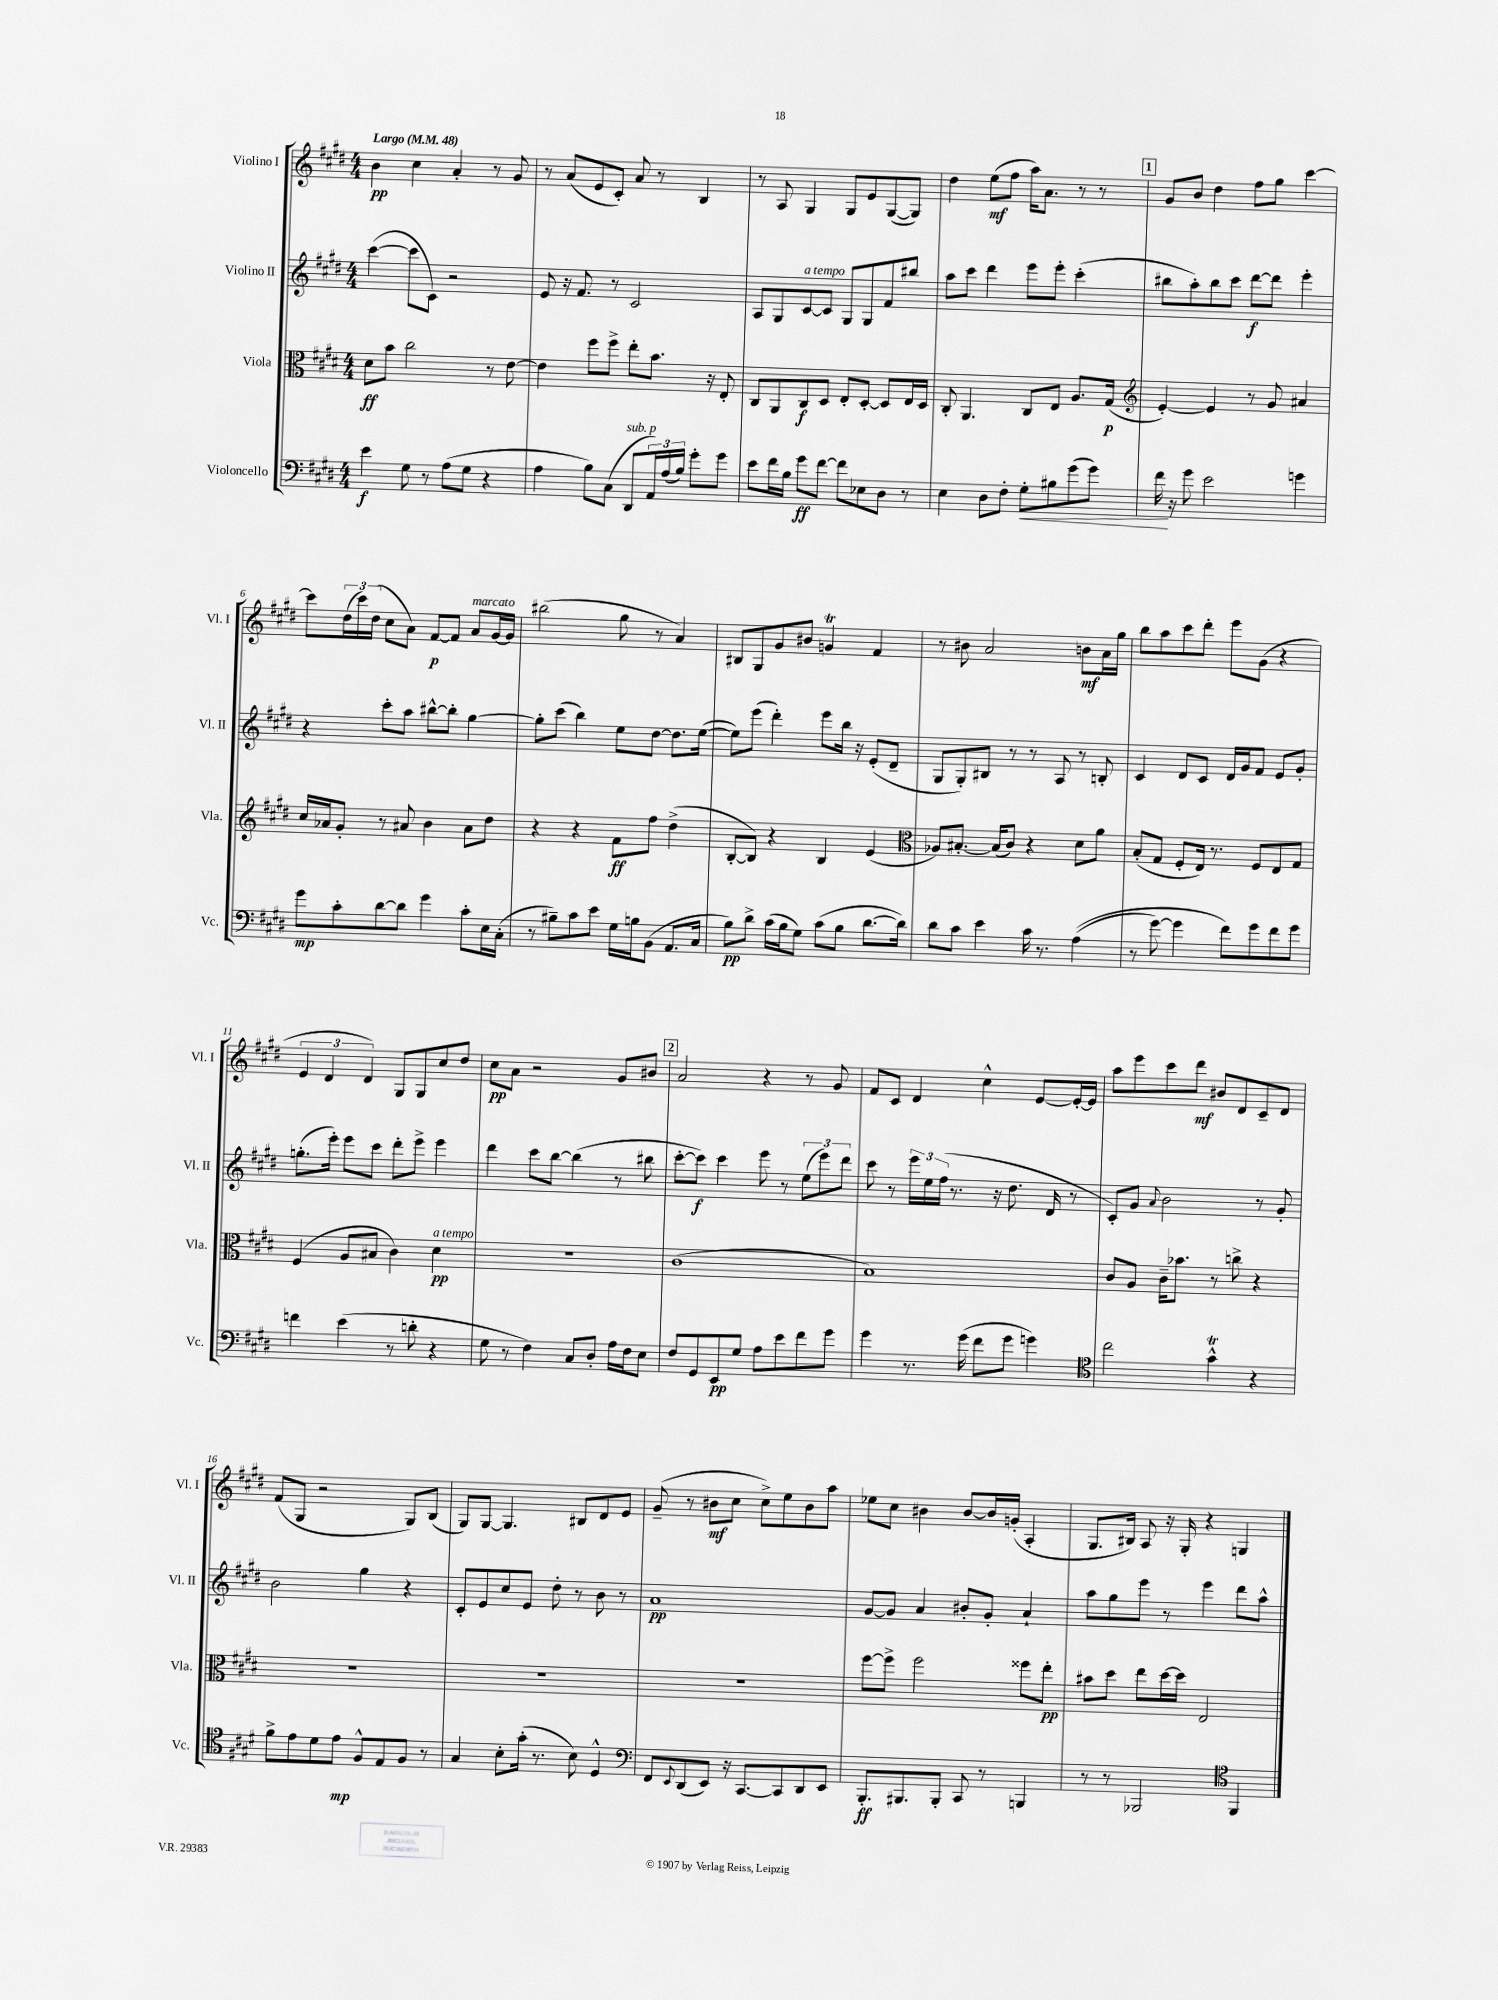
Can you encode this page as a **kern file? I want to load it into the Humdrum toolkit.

**kern	**dynam	**kern	**dynam	**kern	**dynam	**kern	**dynam
*part4	*part4	*part3	*part3	*part2	*part2	*part1	*part1
*staff4	*staff4	*staff3	*staff3	*staff2	*staff2	*staff1	*staff1
*I"Violoncello	*	*I"Viola	*	*I"Violino II	*	*I"Violino I	*
*I'Vc.	*	*I'Vla.	*	*I'Vl. II	*	*I'Vl. I	*
*clefF4	*	*clefC3	*	*clefG2	*	*clefG2	*
*k[f#c#g#d#]	*	*k[f#c#g#d#]	*	*k[f#c#g#d#]	*	*k[f#c#g#d#]	*
*M4/4	*	*M4/4	*	*M4/4	*	*M4/4	*
*MM48	*	*MM48	*	*MM48	*	*MM48	*
=1	=1	=1	=1	=1	=1	=1	=1
!	!	!	!	!	!	!LO:TX:a:B:t=Largo	!
4e\	f	8d#\L	ff	([4ccc#\	.	4b\	pp
.	.	8b\J	.	.	.	.	.
8G#\	.	2cc#\	.	8ccc#\L]	.	4cc#\	.
8r	.	.	.	8c#\J)	.	.	.
(8A\L	.	.	.	2r	.	4a'/	.
8G#\J	.	.	.	.	.	.	.
4r	.	8r	.	.	.	8r	.
.	.	[8e\	.	.	.	8g#/	.
=2	=2	=2	=2	=2	=2	=2	=2
4A\	.	4e\]	.	8e/	.	8r	.
.	.	.	.	16r	.	(8a/L	.
.	.	.	.	8.f#/	.	.	.
8B\L)	.	8ff#\L	.	.	.	8e/	.
(8C#\J	.	8ff#^\J	.	8r	.	8c#'/J)	.
!LO:TX:a:i:t=sub. p	!	!	!	!	!	!	!
8DD#/L	.	8ee'\L	.	2c#/	.	8a/	.
24AA/L)	.	8.b\J	.	.	.	8r	.
(24A/	.	.	.	.	.	.	.
24B/JJ)	.	.	.	.	.	.	.
8g#'\L	.	.	.	.	.	4B/	.
.	.	16r	.	.	.	.	.
8g#\J	.	8E'/	.	.	.	.	.
=3	=3	=3	=3	=3	=3	=3	=3
8e\L	.	8C#/L	.	8A/L	.	8r	.
16f#\L	.	8AA/	.	8G#/	.	8A/	.
16B\JJ	.	.	.	.	.	.	.
!	!	!	!	!LO:TX:a:i:t=a tempo	!	!	!
8g#\L	ff	8C#/	f	[8c#/	.	4G#/	.
[8f#\J	.	8D#/J	.	8c#/J]	.	.	.
8f#\L]	.	8E'/L	.	8G#/L	.	8G#/L	.
8E-X\	.	[8D#'/J	.	8G#/	.	8e/	.
8D#\J	.	8D#/L]	.	8f#/	.	([8G#/	.
8r	.	16E/L	.	8bb#X/J	.	8G#/J])	.
.	.	16D#/JJ	.	.	.	.	.
=4	=4	=4	=4	=4	=4	=4	=4
4E\	.	8C#'/	.	8aa\L	.	4dd#\	.
.	.	4.AA/	.	8ccc#\J	.	.	.
8D#\L	.	.	.	4ddd#\	.	(8ee\L	mf
8F#'\J	.	.	.	.	.	8ff#\J	.
!	!LO:HP:b	!	!	!	!	!	!
8G#'\L	<	8C#/L	.	8eee\L	.	16aa\KL)	.
.	.	.	.	.	.	8.a\J	.
8B#X\	.	8E/J	.	8eee'\J	.	.	.
(8g#\	.	8.A/L	.	(4ccc#'\	.	8r	.
8g#\J)	.	.	.	.	.	8r	.
.	.	(16G#/Jk	p	.	.	.	.
!!LO:REH:place=s1:t=1
=5	=5	=5	=5	=5	=5	=5	=5
*	*	*clefG2	*	*	*	*	*
16f#\	.	[4e'/)	.	8bb#X\L	.	8g#/L	.
16r	[	.	.	.	.	.	.
8g#\	.	.	.	8aa'\)	.	8b/J	.
2e\	.	4e/]	.	8bb#\	.	4dd#\	.
.	.	.	.	8ccc#\J	.	.	.
.	.	8r	.	[8ddd#\L	f	8ff#\L	.
.	.	8g#/	.	8ddd#\J]	.	8gg#\J	.
4gn\	.	4a#X/	.	4eee'\	.	[4ccc#\	.
!!LO:LB:g=z
=6	=6	=6	=6	=6	=6	=6	=6
8g#\L	mp	16cc#/LL	.	4r	.	8ccc#\L]	.
.	.	16a-X/J	.	.	.	.	.
8c#'\	.	8g#'/J	.	.	.	(24dd#\L	.
.	.	.	.	.	.	24ccc#\)	.
.	.	.	.	.	.	(24dd#\JJ	.
[8d#\	.	8r	.	8ccc#'\L	.	8cc#\L	.
8d#\J]	.	8a#X/	.	8aa\J	.	8a\J)	.
4g#\	.	4b\	.	[8bb#X^^\L	.	[8f#/L	p
.	.	.	.	8bb#'\J]	.	8f#/J]	.
!	!	!	!	!	!	!LO:TX:a:i:t=marcato	!
8c#'\L	.	8a#\L	.	[4gg#\	.	8a/L	.
16E\L	.	8dd#\J	.	.	.	[16g#/L	.
(16C#'\JJ	.	.	.	.	.	16g#/JJ]	.
=7	=7	=7	=7	=7	=7	=7	=7
8r	.	4r	.	8gg#'\L]	.	(2bb#X\	.
8B#X~\L)	.	.	.	(8ccc#\J	.	.	.
8c#\	.	4r	.	4bb\)	.	.	.
8e\J	.	.	.	.	.	.	.
16G#\LL	.	8f#\L	ff	8ee\L	.	8gg#\	.
16Bn\J	.	.	.	.	.	.	.
(8BB\J	.	8ff#\J	.	[8dd#\J	.	8r	.
8.AA/L	.	(4dd#^\	.	8.dd#\L]	.	4a/)	.
16C#/Jk	.	.	.	([16ee\Jk	.	.	.
=8	=8	=8	=8	=8	=8	=8	=8
8B\L)	pp	[8B'/L	.	8ee\L])	.	8B#X/L	.
8d#^\J	.	8B/J])	.	(8eee\J	.	8G#/	.
(16c#\LL	.	4r	.	4ddd#'\)	.	8g#/	.
16B\J	.	.	.	.	.	.	.
8G#\J)	.	.	.	.	.	8b#X/J	.
(8c#\L	.	4B/	.	8eee\L	.	4gnT/	.
8B\J	.	.	.	16bb\Jk	.	.	.
.	.	.	.	16r	.	.	.
[8.d#\L	.	(4e/	.	(8e'/L	.	4f#/	.
.	.	.	.	8d#~/J	.	.	.
16d#\Jk])	.	.	.	.	.	.	.
=9	=9	=9	=9	=9	=9	=9	=9
*	*	*clefC3	*	*	*	*	*
8d#\L	.	8A-X/L)	.	8G#/L	.	8r	.
8c#\J	.	[8.B#X'/J	.	8G#'/)	.	8b#X\	.
4e\	.	.	.	8B#X/J	.	2a/	.
.	.	(16B#/KL]	.	.	.	.	.
.	.	8c#/J)	.	8r	.	.	.
16c#\	.	4r	.	8r	.	.	.
8.r	.	.	.	.	.	.	.
.	.	.	.	8A/	.	.	.
((4A\	.	8d#\L	.	8r	.	8bn\L	mf
.	.	8a\J	.	8Bn'/	.	16a\L	.
.	.	.	.	.	.	16gg#\JJ	.
=10	=10	=10	=10	=10	=10	=10	=10
8r	.	(8B'/L	.	4c#/	.	8bb\L	.
[8g#\)	.	8G#/J	.	.	.	8aa\	.
4g#\]	.	8F#'/L	.	8d#/L	.	8ccc#\	.
.	.	16E/Jk)	.	8c#/J	.	8ddd#'\J	.
.	.	8.r	.	.	.	.	.
8f#\L)	.	.	.	16d#/LL	.	8eee\L	.
.	.	.	.	16g#/J	.	.	.
8g#\	.	8F#/L	.	8f#/J	.	(8g#\J	.
8f#\	.	8E/	.	8e/L	.	4r	.
8g#\J	.	8G#/J	.	8g#'/J	.	.	.
!!LO:LB:g=z
=11	=11	=11	=11	=11	=11	=11	=11
4fn\	.	(4F#/	.	(8.ggn'\L	.	6e/	.
.	.	.	.	.	.	6d#/	.
.	.	.	.	16eee'\Jk)	.	.	.
(4e\	.	8A/L	.	8eee\L	.	.	.
.	.	.	.	.	.	6d#/)	.
.	.	8B#X/J	.	8ccc#\J	.	.	.
8r	.	4c#\)	.	8ddd#'\L	.	8G#/L	.
8dn'\	.	.	.	8eee^\J	.	8G#/	.
!	!	!LO:TX:a:i:t=a tempo	!	!	!	!	!
4r	.	4d#\	pp	4eee\	.	8cc#/	.
.	.	.	.	.	.	8dd#/J	.
=12	=12	=12	=12	=12	=12	=12	=12
8G#\	.	1r	.	4ddd#\	.	8cc#\L	pp
8r	.	.	.	.	.	8a\J	.
4F#\)	.	.	.	8ccc#\L	.	2r	.
.	.	.	.	[8bb\J	.	.	.
8C#/L	.	.	.	(4bb\]	.	.	.
8D#'/J	.	.	.	.	.	.	.
16A\LL	.	.	.	8r	.	8g#/L	.
16F#\J	.	.	.	.	.	.	.
8E\J	.	.	.	8bb#X\	.	8b#X/J	.
!!LO:REH:place=s1:t=2
=13	=13	=13	=13	=13	=13	=13	=13
8F#/L	.	(1c#	.	[8ccc#'\L	.	2a/	.
8GG#/	.	.	.	8ccc#\J])	f	.	.
8EE/	pp	.	.	4ccc#\	.	.	.
8G#/J	.	.	.	.	.	.	.
8A\L	.	.	.	8eee\	.	4r	.
8e\	.	.	.	8r	.	.	.
8f#\	.	.	.	(12ee\L	.	8r	.
.	.	.	.	12eee\)	.	.	.
8g#\J	.	.	.	.	.	8g#/	.
.	.	.	.	12ddd#\J	.	.	.
=14	=14	=14	=14	=14	=14	=14	=14
4g#\	.	1B)	.	8ccc#\	.	8f#/L	.
.	.	.	.	8r	.	8c#/J	.
8.r	.	.	.	24eee\LL	.	4d#/	.
.	.	.	.	24ee\	.	.	.
.	.	.	.	(24ff#\JJ	.	.	.
.	.	.	.	8.r	.	.	.
(16g#\	.	.	.	.	.	.	.
8f#\L	.	.	.	.	.	4cc#^^\	.
.	.	.	.	16r	.	.	.
8g#\J	.	.	.	8.dd#\	.	.	.
4gn\)	.	.	.	.	.	[8e/L	.
.	.	.	.	16d#/	.	.	.
.	.	.	.	8r	.	16e'/L_	.
.	.	.	.	.	.	16e/JJ]	.
=15	=15	=15	=15	=15	=15	=15	=15
*clefC4	*	*	*	*	*	*	*
2cc#\	.	8c#/L	.	8c#'/L)	.	8aa\L	.
.	.	8A/J	.	8g#/J	.	8eee\	.
.	.	.	.	8qqa/	.	.	.
.	.	16c#~\KL	.	2b\	.	8ccc#\	.
.	.	8.b-X\J	.	.	.	.	.
.	.	.	.	.	.	8ddd#\J	mf
4g#t^^\	.	8r	.	.	.	8b#X/L	.
.	.	8ccn^\	.	.	.	8d#/	.
4r	.	4r	.	8r	.	8c#~/	.
.	.	.	.	8g#'/	.	8d#/J	.
!!LO:LB:g=z
=16	=16	=16	=16	=16	=16	=16	=16
8f#^\L	.	1r	.	2b\	.	(8f#/L	.
8e\	.	.	.	.	.	8G#/J	.
8d#\	.	.	.	.	.	2r	.
8e\J	mp	.	.	.	.	.	.
8F#^^/L	.	.	.	4gg#\	.	.	.
8E/	.	.	.	.	.	.	.
8F#/J	.	.	.	4r	.	8G#/L)	.
8r	.	.	.	.	.	(8B/J	.
=17	=17	=17	=17	=17	=17	=17	=17
4G#/	.	1r	.	8c#'/L	.	8G#/L)	.
.	.	.	.	8e/	.	[8G#/J	.
8B'\L	.	.	.	8cc#/	.	4.G#/]	.
(16g#'\Jk	.	.	.	8e/J	.	.	.
8.r	.	.	.	.	.	.	.
.	.	.	.	8dd#'\	.	.	.
8B\)	.	.	.	8r	.	8B#X/L	.
4D#^^/	.	.	.	8b\	.	8d#/	.
.	.	.	.	8r	.	8e/J	.
=18	=18	=18	=18	=18	=18	=18	=18
*clefF4	*	*	*	*	*	*	*
8FF#/L	.	1r	.	1a	pp	(8g#~/	.
8qqEE/	.	.	.	.	.	.	.
(8DD#/	.	.	.	.	.	8r	.
8EE/J)	.	.	.	.	.	8b#X\L	mf
16r	.	.	.	.	.	8cc#\J	.
[8.CC#/L	.	.	.	.	.	.	.
.	.	.	.	.	.	8cc#^\L)	.
8CC#/]	.	.	.	.	.	8ee\	.
8DD#/	.	.	.	.	.	8b#\	.
8EE/J	.	.	.	.	.	8aa\J	.
=19	=19	=19	=19	=19	=19	=19	=19
8.BBB'/L	ff	[8ff#\L	.	[8g#/L	.	8ee-X\L	.
.	.	8ff#^\J]	.	8g#/J]	.	8cc#\J	.
8.BBB#X/	.	.	.	.	.	.	.
.	.	2ff#\	.	4a/	.	4b#X\	.
8BBB#'/J	.	.	.	.	.	.	.
8CC#/	.	.	.	8b#X'/L	.	[8b#/L	.
8r	.	.	.	8g#'/J	.	16b#/L]	.
.	.	.	.	.	.	(16gn'/JJ	.
4BBBn/	.	8ff##X\L	.	4a`/	.	4A'/	.
.	.	8ee'\J	pp	.	.	.	.
=20	=20	=20	=20	=20	=20	=20	=20
8r	.	8b#X\L	.	8aa\L	.	8.G#/L	.
8r	.	8dd#\J	.	8gg#\	.	.	.
.	.	.	.	.	.	16B#X/Jk)	.
2BBB-X/	.	8ee\L	.	8eee\J	.	8A/	.
.	.	[16dd#\L	.	8r	.	16r	.
.	.	16dd#\JJ]	.	.	.	16G#'/	.
.	.	2E/	.	4eee\	.	4r	.
*clefC4	*	*	*	*	*	*	*
4FF#/	.	.	.	8ddd#\L	.	4Gn/	.
.	.	.	.	8aa^^\J	.	.	.
==	==	==	==	==	==	==	==
*-	*-	*-	*-	*-	*-	*-	*-
